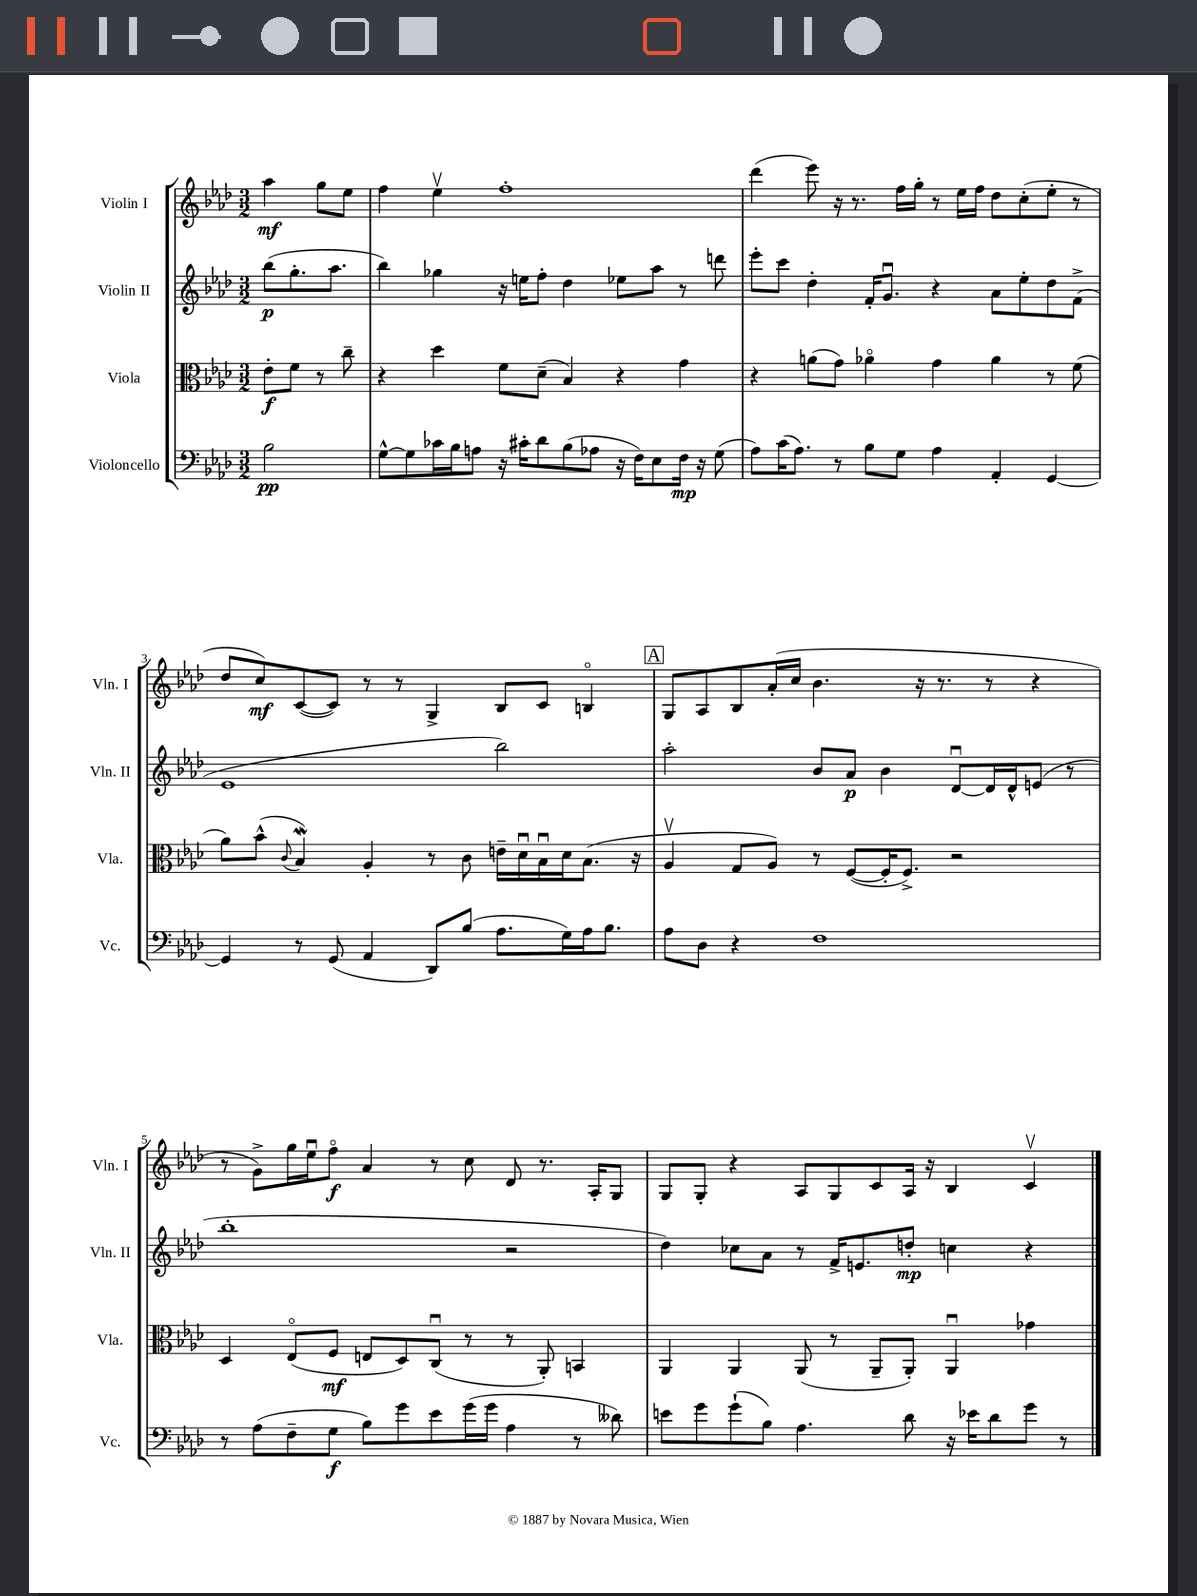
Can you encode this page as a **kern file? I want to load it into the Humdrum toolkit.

**kern	**dynam	**kern	**dynam	**kern	**dynam	**kern	**dynam
*part4	*part4	*part3	*part3	*part2	*part2	*part1	*part1
*staff4	*staff4	*staff3	*staff3	*staff2	*staff2	*staff1	*staff1
*I"Violoncello	*	*I"Viola	*	*I"Violin II	*	*I"Violin I	*
*I'Vc.	*	*I'Vla.	*	*I'Vln. II	*	*I'Vln. I	*
*clefF4	*	*clefC3	*	*clefG2	*	*clefG2	*
*k[b-e-a-d-]	*	*k[b-e-a-d-]	*	*k[b-e-a-d-]	*	*k[b-e-a-d-]	*
*M3/2	*	*M3/2	*	*M3/2	*	*M3/2	*
=	=	=	=	=	=	=	=
2B-\	pp	8e-'\L	f	(8bb-\L	p	4aa-\	mf
.	.	8f\J	.	8.gg'\	.	.	.
.	.	8r	.	.	.	8gg\L	.
.	.	.	.	8.aa-\J	.	.	.
.	.	8cc~\	.	.	.	8ee-\J	.
=1	=1	=1	=1	=1	=1	=1	=1
[8G^^\L	.	4r	.	4bb-\)	.	4ff\	.
8G\]	.	.	.	.	.	.	.
16c-X\L	.	4dd-\	.	4gg-X\	.	4ee-v\	.
16B-\J	.	.	.	.	.	.	.
8An\J	.	.	.	.	.	.	.
16r	.	8f\L	.	16r	.	1ff'	.
16c#X'\KL	.	.	.	16een\KL	.	.	.
8d-\	.	(8d-~\J	.	8ff'\J	.	.	.
(8B-\	.	4B-/)	.	4dd-\	.	.	.
8A-X\J	.	.	.	.	.	.	.
16r	.	4r	.	8ee-X\L	.	.	.
16F\KL)	.	.	.	.	.	.	.
8E-\	.	.	.	8aa-\J	.	.	.
16F\Jk	mp	4g\	.	8r	.	.	.
16r	.	.	.	.	.	.	.
(8G\	.	.	.	8dddn\	.	.	.
=2	=2	=2	=2	=2	=2	=2	=2
8A-\L)	.	4r	.	8eee-'\L	.	(4ddd-\	.
(16c\K	.	.	.	8ccc\J	.	.	.
8.A-\J)	.	.	.	.	.	.	.
.	.	(8an\L	.	4dd-'\	.	8eee-\)	.
8r	.	8g\J)	.	.	.	16r	.
.	.	.	.	.	.	8.r	.
8B-\L	.	4a-X\	.	16f'/KL	.	.	.
.	.	.	.	8.gu/J	.	.	.
8G\J	.	.	.	.	.	16ff\LL	.
.	.	.	.	.	.	16gg'\JJ	.
4A-\	.	4g\	.	4r	.	8r	.
.	.	.	.	.	.	16ee-\LL	.
.	.	.	.	.	.	16ff\JJ	.
4AA-'/	.	4a-\	.	8a-\L	.	8dd-\L	.
.	.	.	.	8ee-'\	.	(8cc'\	.
[4GG/	.	8r	.	8dd-\	.	8ee-'\J	.
.	.	(8f\	.	(8f^\J	.	8r	.
!!LO:LB:g=z
=3	=3	=3	=3	=3	=3	=3	=3
4GG/]	.	8a-\L)	.	1e-	.	8dd-/L	.
.	.	(8b-^^\J	.	.	.	8cc/)	mf
.	.	8qqc/	.	.	.	.	.
8r	.	4B-W/)	.	.	.	([8c/	.
(8GG/	.	.	.	.	.	8c/J])	.
4AA-/	.	4A-'/	.	.	.	8r	.
.	.	.	.	.	.	8r	.
8DD-/L)	.	8r	.	.	.	4G^/	.
(8B-/J	.	8c\	.	.	.	.	.
8.A-\L	.	16en~\LL	.	2bb-\)	.	8B-/L	.
.	.	16d-u\	.	.	.	.	.
.	.	16B-u\	.	.	.	8c/J	.
16G\L)	.	16d-\J	.	.	.	.	.
16A-\J	.	(8.B-\J	.	.	.	4Bn/	.
8.B-\J	.	.	.	.	.	.	.
.	.	16r	.	.	.	.	.
!!LO:REH:place=s1:t=A
=4	=4	=4	=4	=4	=4	=4	=4
8A-\L	.	4A-v/	.	2aa-'\	.	8G/L	.
8D-\J	.	.	.	.	.	8A-/	.
4r	.	8G/L	.	.	.	8B-/	.
.	.	8A-/J)	.	.	.	(16a-'/L	.
.	.	.	.	.	.	16cc/JJ	.
1F	.	8r	.	8b-/L	.	4.b-\	.
.	.	([8F/L	.	8a-/J	p	.	.
.	.	16F'/K]	.	4b-\	.	.	.
.	.	8.F^/J)	.	.	.	.	.
.	.	.	.	.	.	16r	.
.	.	.	.	.	.	8.r	.
.	.	2r	.	[8d-u/L	.	.	.
.	.	.	.	16d-/L]	.	8r	.
.	.	.	.	16d-^^/J	.	.	.
.	.	.	.	(8en/J	.	4r	.
.	.	.	.	8r	.	.	.
!!LO:LB:g=z
=5	=5	=5	=5	=5	=5	=5	=5
8r	.	4D-/	.	1bb-'	.	8r	.
(8A-\L	.	.	.	.	.	8g^\L)	.
8F~\	.	(8E-/L	.	.	.	16gg\L	.
.	.	.	.	.	.	16ee-u\J	.
8G\J	f	8F/J	mf	.	.	8ff\J	f
8B-\L)	.	8En/L	.	.	.	4a-/	.
8g\	.	8D-/)	.	.	.	.	.
8e-\	.	(8Cu/J	.	.	.	8r	.
(16g\L	.	8r	.	.	.	8cc\	.
16g\JJ	.	.	.	.	.	.	.
4A-\	.	8r	.	2r	.	8d-/	.
.	.	8AA-'/)	.	.	.	8.r	.
8r	.	4BBn/	.	.	.	.	.
.	.	.	.	.	.	16A-'/KL	.
8d--X\)	.	.	.	.	.	8G/J	.
=6	=6	=6	=6	=6	=6	=6	=6
8en\L	.	4AA-/	.	4dd-\)	.	8G/L	.
8g\	.	.	.	.	.	8G'/J	.
(8g`\	.	4AA-/	.	8cc-X\L	.	4r	.
8B-\J)	.	.	.	8a-\J	.	.	.
4.A-\	.	(8AA-/	.	8r	.	8A-/L	.
.	.	8r	.	16f^/KL	.	8G/	.
.	.	.	.	8.en/	.	.	.
.	.	8AA-~/L	.	.	.	8c/	.
8d-\	.	8AA-'/J)	.	8ddn'/J	mp	16A-/Jk	.
.	.	.	.	.	.	16r	.
16r	.	4AA-u/	.	4ccn\	.	4B-/	.
16e-X\KL	.	.	.	.	.	.	.
8d-\	.	.	.	.	.	.	.
8g\J	.	4g-X\	.	4r	.	4cv/	.
8r	.	.	.	.	.	.	.
==	==	==	==	==	==	==	==
*-	*-	*-	*-	*-	*-	*-	*-
